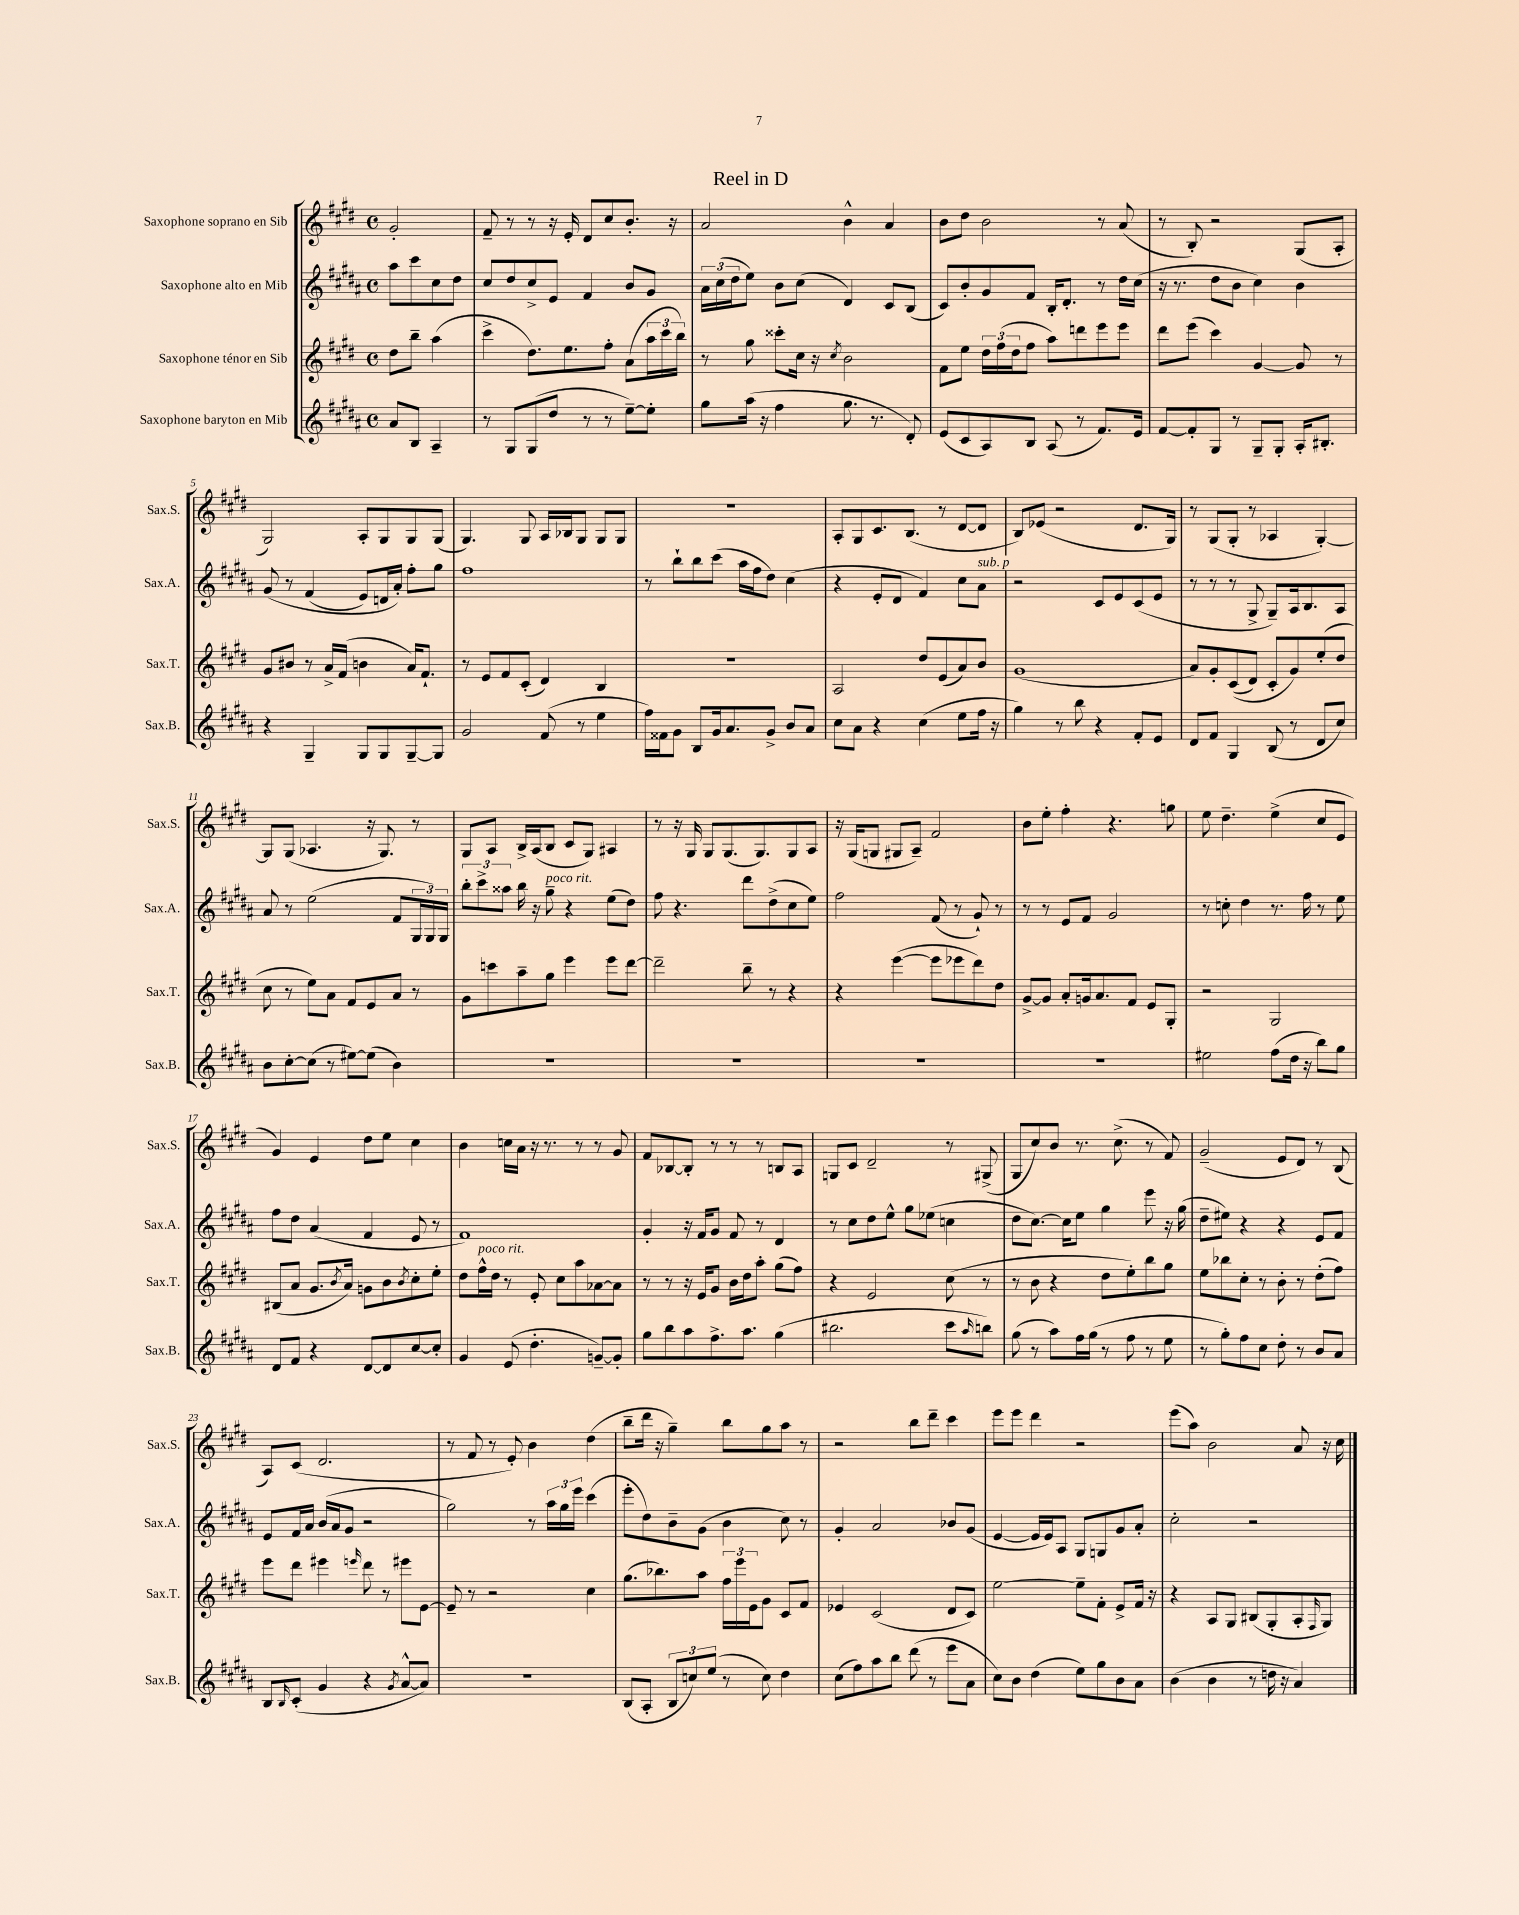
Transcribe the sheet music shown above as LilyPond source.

\header { title = "Reel in D" }
<<
\new StaffGroup <<
\new Staff = "s0" \with { instrumentName = "Saxophone soprano en Sib" shortInstrumentName = "Sax.S." } {
    \clef treble \key e \major \defaultTimeSignature \time 4/4 \partial 2
    gis'2-. |
    fis'8-- r8 r8 r16 e'16-. dis'8 cis''8 b'8.-. r16 |
    a'2 b'4-^ a'4 |
    b'8 dis''8 b'2 r8 a'8( |
    r8 b8-.) r2 gis8( a8-. |
    gis2) a8-. gis8 gis8 gis8( |
    gis4.) gis8 a16 bes16 gis8 gis8 gis8 |
    R1 |
    a8-. gis8 cis'8. b8.( r8 dis'8~ dis'8 |
    b8) ees'8( r2 dis'8. gis16) |
    r8 gis8( gis8-. r8 aes4 gis4~-.) |
    gis8 gis8( aes4. r16 gis8.) r8 |
    gis8 a8 b16-> a16( b8 cis'8 gis8) ais4 |
    r8 r16 gis16 gis8 gis8.( gis8.) gis8 a8 |
    r16 gis16( g8 gis8 a8--) fis'2 |
    b'8 e''8-. fis''4-. r4. g''8 |
    e''8 dis''4.-- e''4->( cis''8 e'8 |
    gis'4) e'4 dis''8 e''8 cis''4 |
    b'4 c''16 a'16 r16 r8. r8 r8 gis'8 |
    fis'8 bes8~ bes8-. r8 r8 r8 b8 a8 |
    g8 cis'8 dis'2-- r8 gis8->( |
    gis8 cis''8) b'8 r8. cis''8.->( r8 fis'8) |
    gis'2--( e'8 dis'8) r8 b8( |
    a8) cis'8( dis'2. |
    r8 fis'8 r8 e'8-.) b'4 dis''4( |
    b''8-- dis'''16 r16 gis''4--) b''8 gis''8 a''8 r8 |
    r2 b''8 dis'''8-- cis'''4 |
    e'''8 e'''8 dis'''4 r2 |
    e'''8( a''8) b'2 a'8 r16 cis''16 \bar "|." |
}
\new Staff = "s1" \with { instrumentName = "Saxophone alto en Mib" shortInstrumentName = "Sax.A." } {
    \clef treble \key b \major \defaultTimeSignature \time 4/4 \partial 2
    ais''8 cis'''8 cis''8 dis''8 |
    cis''8 dis''8 cis''8-> e'8 fis'4 b'8 gis'8 |
    \tuplet 3/2 { ais'16 cis''16( dis''16 } e''8) b'8 cis''8( dis'4) cis'8 b8( |
    cis'8) b'8-. gis'8 fis'8 b16-. dis'8.-. r8 dis''16 cis''16( |
    r16 r8. dis''8 b'8 cis''4) b'4 |
    gis'8\( r8 fis'4( e'8) d'16 ais'16-.\) fis''8-. gis''8 |
    fis''1 |
    r8 b''8-! b''8 cis'''8( ais''16 fis''16 dis''8) cis''4( |
    r4 e'8-. dis'8 fis'4) cis''8 ais'8^\markup { \italic "sub. p" } |
    r2 cis'8 e'8 cis'8( e'8 |
    r8 r8 r8 gis8-> gis8--) ais16 b8. ais8 |
    ais'8 r8 e''2( fis'8 \tuplet 3/2 { gis16 gis16) gis16 } |
    \tuplet 3/2 { b''8-. cis'''8-> aisis''8 } b''16 r16 gis''8--^\markup { \italic "poco rit." } r4 e''8( dis''8) |
    fis''8 r4. dis'''8 dis''8->( cis''8 e''8) |
    fis''2 fis'8( r8 gis'8-!) r8 |
    r8 r8 e'8 fis'8 gis'2 |
    r8 c''8-. dis''4 r8. fis''16 r8 e''8 |
    fis''8 dis''8 ais'4( fis'4 e'8 r8 |
    fis'1) |
    gis'4-. r16 fis'16 gis'8 fis'8 r8 dis'4 |
    r8 cis''8 dis''8 e''8-^ gis''8 ees''8( c''4 |
    dis''8 cis''8.~) cis''16 e''8 gis''4 e'''8 r16 gis''16( |
    dis''8-- eis''8) r4 r4 e'8 fis'8 |
    e'8 fis'16 ais'16 b'16( ais'16 gis'8 r2 |
    gis''2) r8 \tuplet 3/2 { ais''16 gis''16 e'''16 } cis'''4( |
    e'''8-. dis''8) b'8-- gis'8( b'4 cis''8) r8 |
    gis'4-. ais'2 bes'8 gis'8( |
    e'4~ e'16 e'16) ais8 gis8 g8 gis'8 ais'8-. |
    cis''2-. r2 \bar "|." |
}
\new Staff = "s2" \with { instrumentName = "Saxophone ténor en Sib" shortInstrumentName = "Sax.T." } {
    \clef treble \key e \major \defaultTimeSignature \time 4/4 \partial 2
    dis''8 b''8-- a''4( |
    cis'''4-> dis''8.) e''8. fis''8-. a'8( \tuplet 3/2 { a''16 cis'''16 b''16) } |
    r8 gis''8 cisis'''8-. cis''16 r16 \acciaccatura { cis''8 } b'2 |
    fis'8 e''8 \tuplet 3/2 { dis''16 fis''16( dis''16 } fis''8 a''8) d'''8 e'''8 e'''8 |
    dis'''8 e'''8( cis'''4) gis'4~ gis'8 r8 |
    gis'8 bis'8 r8 a'16-> fis'16( b'4 a'16) fis'8.-! |
    r8 e'8 fis'8 cis'8-.( dis'4) b4 |
    r1 |
    a2 dis''8 e'8( a'8) b'8 |
    gis'1( |
    a'8) gis'8-. cis'8(\( dis'8) cis'8-. gis'8\) e''8-.( dis''8 |
    cis''8 r8 e''8) a'8 fis'8 e'8 a'8 r8 |
    gis'8 c'''8 a''8-- gis''8 e'''4 e'''8 dis'''8~ |
    dis'''2-- b''8-- r8 r4 |
    r4 e'''4~( e'''8 ees'''8 dis'''8) dis''8 |
    gis'8~-> gis'8 a'8-. g'16 a'8. fis'8 e'8 gis8-. |
    r2 gis2 |
    bis8( a'8 gis'8. \acciaccatura { b'8 } a'16) g'8 b'8 \acciaccatura { b'8 } cis''8-. e''8-. |
    dis''8 fis''16-^^\markup { \italic "poco rit." } dis''16 r8 e'8-. cis''8 a''8 aes'8~ aes'8 |
    r8 r8 r16 e'16 gis'8 b'16 dis''16 a''8-. gis''8( fis''8) |
    r4 e'2 cis''8( r8 |
    r8 b'8 r4 dis''8 e''8-.) b''8 gis''8 |
    e''8 bes''8 cis''8-. r8 b'8-. r8 dis''8-.( fis''8) |
    e'''8 dis'''8 eis'''4 \grace { e'''16 } dis'''8 r8 eis'''8 e'8~ |
    e'8-- r8 r2 cis''4 |
    gis''8.( bes''8.) a''8 \tuplet 3/2 { fis''16 e'''16 e'16 } gis'8 cis'8 fis'8 |
    ees'4 cis'2( dis'8 cis'8) |
    e''2~ e''8-- fis'8-. e'8-> fis'16 r16 |
    r4 a8 gis8 bis8( gis8-. a8-. \grace { fis16 } gis8) \bar "|." |
}
\new Staff = "s3" \with { instrumentName = "Saxophone baryton en Mib" shortInstrumentName = "Sax.B." } {
    \clef treble \key b \major \defaultTimeSignature \time 4/4 \partial 2
    ais'8 b8 ais4-- |
    r8 gis8 gis8( dis''8 r8 r8 e''8~--) e''8-. |
    gis''8 ais''16( r16 fis''4 gis''8. r8. dis'8-.) |
    e'8( cis'8 ais8) b8 ais8( r8 fis'8.) e'16 |
    fis'8~ fis'8-. gis8 r8 gis8-- gis8-. ais16-. bis8.-. |
    r4 gis4-- gis8 gis8 gis8~-- gis8 |
    gis'2 fis'8( r8 e''4 |
    fis''16) fisis'16 gis'8 b8 gis'16 ais'8. gis'8-> b'8 ais'8 |
    cis''8 ais'8 r4 cis''4( e''8 fis''16 r16 |
    gis''4) r8 b''8 r4 fis'8-. e'8 |
    dis'8 fis'8 gis4 b8( r8 dis'8 cis''8) |
    b'8 cis''8~-. cis''8( r8 eis''8~) eis''8( b'4) |
    R1 |
    R1 |
    R1 |
    R1 |
    eis''2 fis''8( dis''16 r16 b''8) gis''8 |
    dis'8 fis'8 r4 dis'8~ dis'8 cis''8~ cis''8-. |
    gis'4 e'8( dis''4.-. g'8~--) g'8-. |
    gis''8 b''8 ais''8 fis''8.-> ais''8. gis''4( |
    bis''2. cis'''8 \grace { ais''16 } b''8) |
    gis''8( r8 ais''8) fis''16 gis''16( r8 fis''8 r8 e''8 |
    r8 gis''8-.) fis''8 cis''8 dis''8-. r8 b'8 ais'8 |
    b8 \grace { b16 } cis'8-.( gis'4 r4 \acciaccatura { gis'8 } ais'8~-^ ais'8) |
    R1 |
    b8( ais8-. \tuplet 3/2 { b8 c''8) e''8( } r8 c''8) dis''4 |
    cis''8( fis''8) ais''8 b''8 dis'''8( r8 e'''8 ais'8 |
    cis''8) b'8 dis''4( e''8) gis''8 b'8 ais'8 |
    b'4( b'4 r8 d''16 r16 ais'4) \bar "|." |
}
>>
>>
